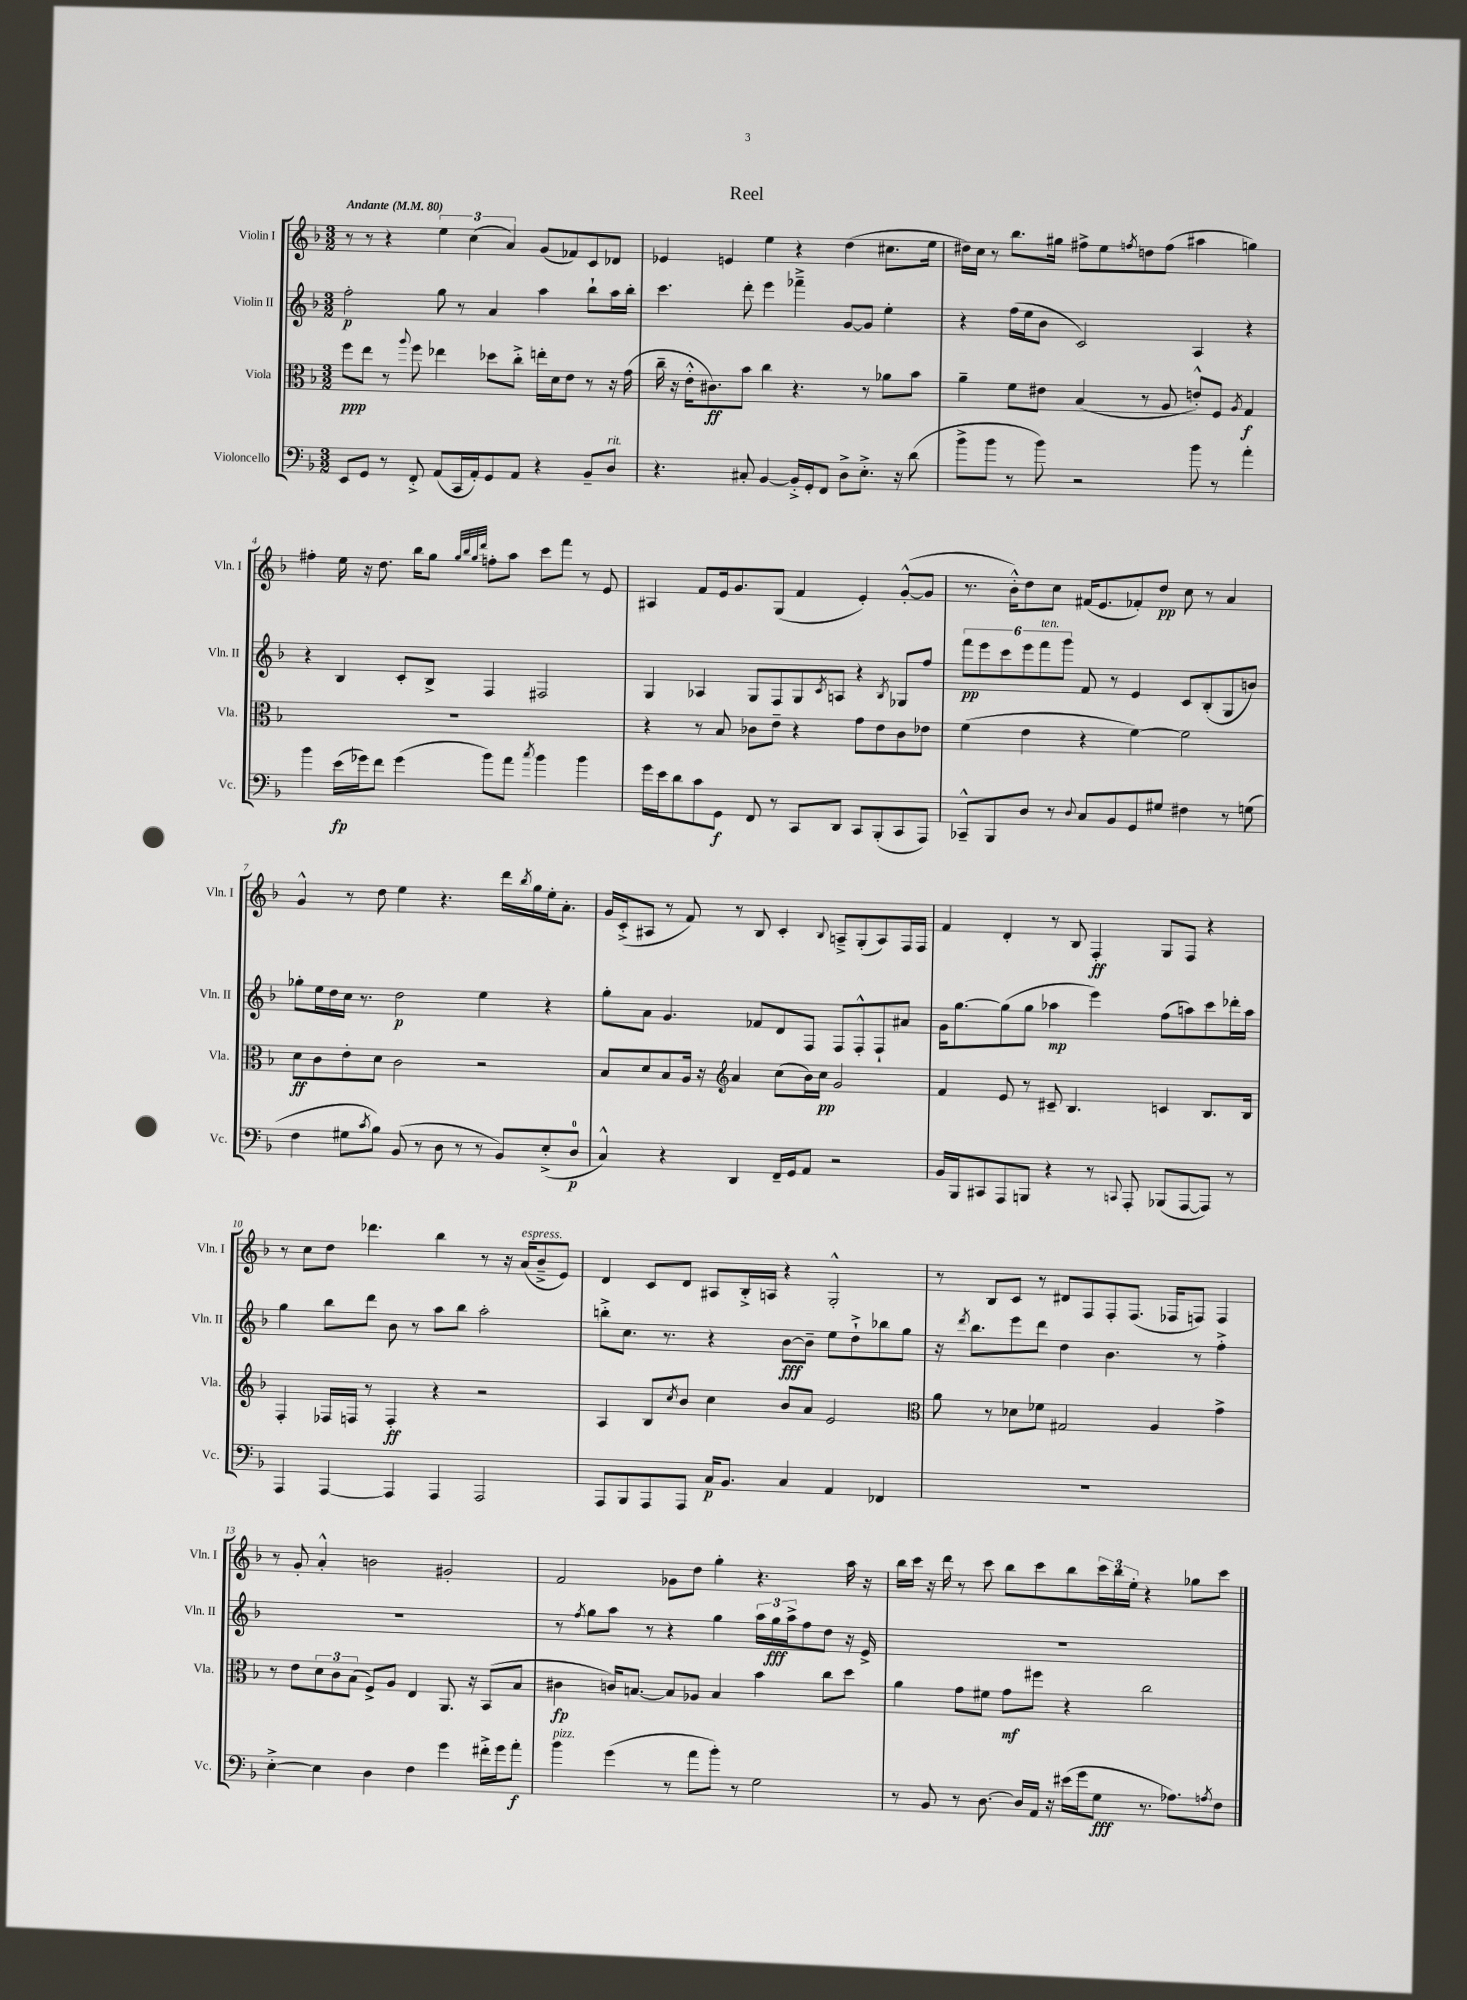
\header { title = "Reel" }
<<
\new StaffGroup <<
\new Staff = "s0" \with { instrumentName = "Violin I" shortInstrumentName = "Vln. I" } {
    \clef treble \key f \major \numericTimeSignature \time 3/2 \tempo "Andante" 4 = 80
    r8 r8 r4 \tuplet 3/2 { e''4 c''4( a'4) } g'8( fes'8) c'8 des'8 |
    ees'4 e'4 e''4 r4 d''4( cis''8. e''16 |
    dis''16) c''16 r8 bes''8. gis''16 fis''8-> e''8 \acciaccatura { f''8 } d''8 f''8( ais''4 g''4) |
    fis''4-. e''16 r16 d''8. bes''16 g''8 \grace { g''32 bes''32 g''32 d'''32 } f''8-. a''8 c'''8 f'''8 r8 e'8 |
    ais4 f'8 e'16 g'8. g8( f'4 e'4-.) g'8~-.-^( g'8 |
    r8. bes'16-.-^) d''8 c''8 fis'16( e'8. fes'8-.) d''8\pp c''8 r8 a'4 |
    g'4-^ r8 d''8 e''4 r4. d'''16 \acciaccatura { bes''8 } g''16 e''16-. a'8.-. |
    g'16 c'16-.->( ais8 r8 f'8) r8 bes8 c'4-. \appoggiatura { bes8 } a8---> g8-.( a8) f16 f16 |
    f'4 d'4-. r8 bes8 f4-.\ff g8 f8 r4 |
    r8 c''8 d''8 des'''4. bes''4 r8 r16 a'16^\markup { \italic "espress." }( bes'8---> e'8) |
    d'4 c'8 d'8 ais8 bes16-.-> a16 r4 g2-.-^ |
    r8 bes8 c'8 r8 dis'8 f8 f8-. f8.( fes16 f8) f4 |
    r8 g'8-. a'4-.-^ b'2 gis'2-. |
    f'2 ges'8 d''8 g''4-. r4. a''16 r16 |
    bes''16 c'''16 r16 d'''16 r8 c'''8 bes''8 c'''8 bes''8 \tuplet 3/2 { c'''16 bes''16 e''16-. } r4 ges''8 c'''8 \bar "|." |
}
\new Staff = "s1" \with { instrumentName = "Violin II" shortInstrumentName = "Vln. II" } {
    \clef treble \key f \major \numericTimeSignature \time 3/2
    f''2-.\p g''8 r8 a'4 a''4 bes''8-! a''16 bes''16-. |
    c'''4. d'''8-. e'''4 fes'''4---> g'8~ g'8 e''4-. |
    r4 f''16( e''16 bes'8 c'2) a4 r4 |
    r4 bes4 c'8-. bes8-> f4 fis2 |
    g4 aes4 g8 f8 g8 \acciaccatura { c'8 } a8 r4 \acciaccatura { bes8 } ges8 f''8 |
    \tuplet 6/4 { f'''8\pp e'''8 c'''8 e'''8 f'''8^\markup { \italic "ten." } g'''8 } f'8 r8 e'4 c'8 bes8-.( g8 b'8) |
    ges''8-. e''16 d''16 c''16 r8. d''2\p e''4 r4 |
    g''8-. a'8 g'4. fes'8 d'8 f8 f8 f8-.-^ f8-! ais'8 |
    g'16 g''8.~ g''8( g''8 aes''4\mp e'''4) f''8( a''8) c'''8 des'''16-. a''16 |
    g''4 bes''8 d'''8 bes'8 r8 a''8 bes''8 a''2-. |
    b''8-.-> c''8. r8. r4 bes'8~\fff bes'8-- e''8 d''8-!-> bes''8 g''8 |
    r16 \acciaccatura { d'''8 } bes''8. e'''8 d'''8 d''4 bes'4. r8 f''4-.-> |
    R1. |
    r8 \acciaccatura { f''8 } g''8 a''8 r8 r4 g''4 \tuplet 3/2 { a''16 g''16\fff a''16-> } f''8 d''8 r16 e'16-> |
    R1. \bar "|." |
}
\new Staff = "s2" \with { instrumentName = "Viola" shortInstrumentName = "Vla." } {
    \clef alto \key f \major \numericTimeSignature \time 3/2
    f''8\ppp e''8 r8 \appoggiatura { a''8 } f''8 ees''4 des''8 c''8-.-> e''16-. d'16 e'8 r8 r16 g'16( |
    c''16-- r16 e'16-.-^ cis'8.\ff) bes'8 c''4 r4. r8 aes'8 bes'8 |
    a'4-- f'8 eis'8 bes4( r8 a8 e'8-.-^) f8 \acciaccatura { a8 } g4\f |
    R1. |
    r4 r8 bes8 ces'8 e'8-- r4 g'8 e'8 ces'8 ees'8 |
    f'4( e'4 r4 f'4~) f'2 |
    d'8\ff c'8 e'8-. d'8 c'2 r2 |
    bes8 d'8 bes8 a16 r16 \clef treble a'4 c''8( bes'16) c''16\pp g'2 |
    f'4 e'8 r8 cis'8-- bes4. c'4 bes8. bes16 |
    f4-. fes16 f16 r8 f4-.\ff r4 r2 |
    a4 bes8 \acciaccatura { c''8 } bes'8 c''4 bes'8 a'8 e'2 |
    \clef alto a'8 r8 des'8 fes'8 gis2 a4 g'4-> |
    r8 e'8 \tuplet 3/2 { d'8 c'8 bes8( } f8->) a8 e4 a,8. r16 bes,8( bes8 |
    cis'4\fp c'16) b8.~ b8 aes8 b4 bes'4 c''8 d''8 |
    a'4 g'8 fis'8 g'8\mf fis''8 r4 c''2 \bar "|." |
}
\new Staff = "s3" \with { instrumentName = "Violoncello" shortInstrumentName = "Vc." } {
    \clef bass \key f \major \numericTimeSignature \time 3/2
    e,8 g,8 r8 f,8-.-> a,8( c,16 a,16-.) g,8 a,8 r4 bes,8-- d8^\markup { \italic "rit." } |
    r4. cis8-. bes,4~ bes,16-.-> g,16-. f,8 d8-> e8.-.-> r16 d'8( |
    bes'8-> bes'8 r8 bes'8) r2 bes'8 r8 a'4-. |
    bes'4 e'16\fp( ges'16) f'8 ges'4( bes'8) a'8 \acciaccatura { c''8 } bes'4 bes'4 |
    g'16 e'16 d'8 c'8 g,8\f f,8 r8 c,8 d,8 c,8 bes,,8-.( c,8 a,,8) |
    ces,8---^ bes,,8 d8 r8 \appoggiatura { d8 } c8 bes,8 g,8 gis8 fis4 r8 g8( |
    f4 gis8 \acciaccatura { c'8 } bes8) bes,8( r8 d8 r8 r8 bes,8) e8-.->( d8-0\p |
    c4-^) r4 d,4 f,16-- g,16 a,8 r2 |
    bes,16 bes,,16 cis,8 a,,8 b,,8 r4 r8 \appoggiatura { c,8 } a,,8-. bes,,8( a,,8~ a,,8) r8 |
    a,,4 a,,4~ a,,4 a,,4 a,,2 |
    a,,8 bes,,8 a,,8 a,,8 c16\p bes,8. c4 a,4 fes,4 |
    R1. |
    e4~-.-> e4 d4 f4 g'4 fis'16-.-> g'16 a'8-.\f |
    bes'4^\markup { \italic "pizz." } g'4( r8 a'8 bes'8-.) r8 g2 |
    r8 bes,8 r8 d8.~ d16 a,16 r16 eis'16( g'16 g8\fff r8. aes8.) \acciaccatura { a8 } f8 \bar "|." |
}
>>
>>
